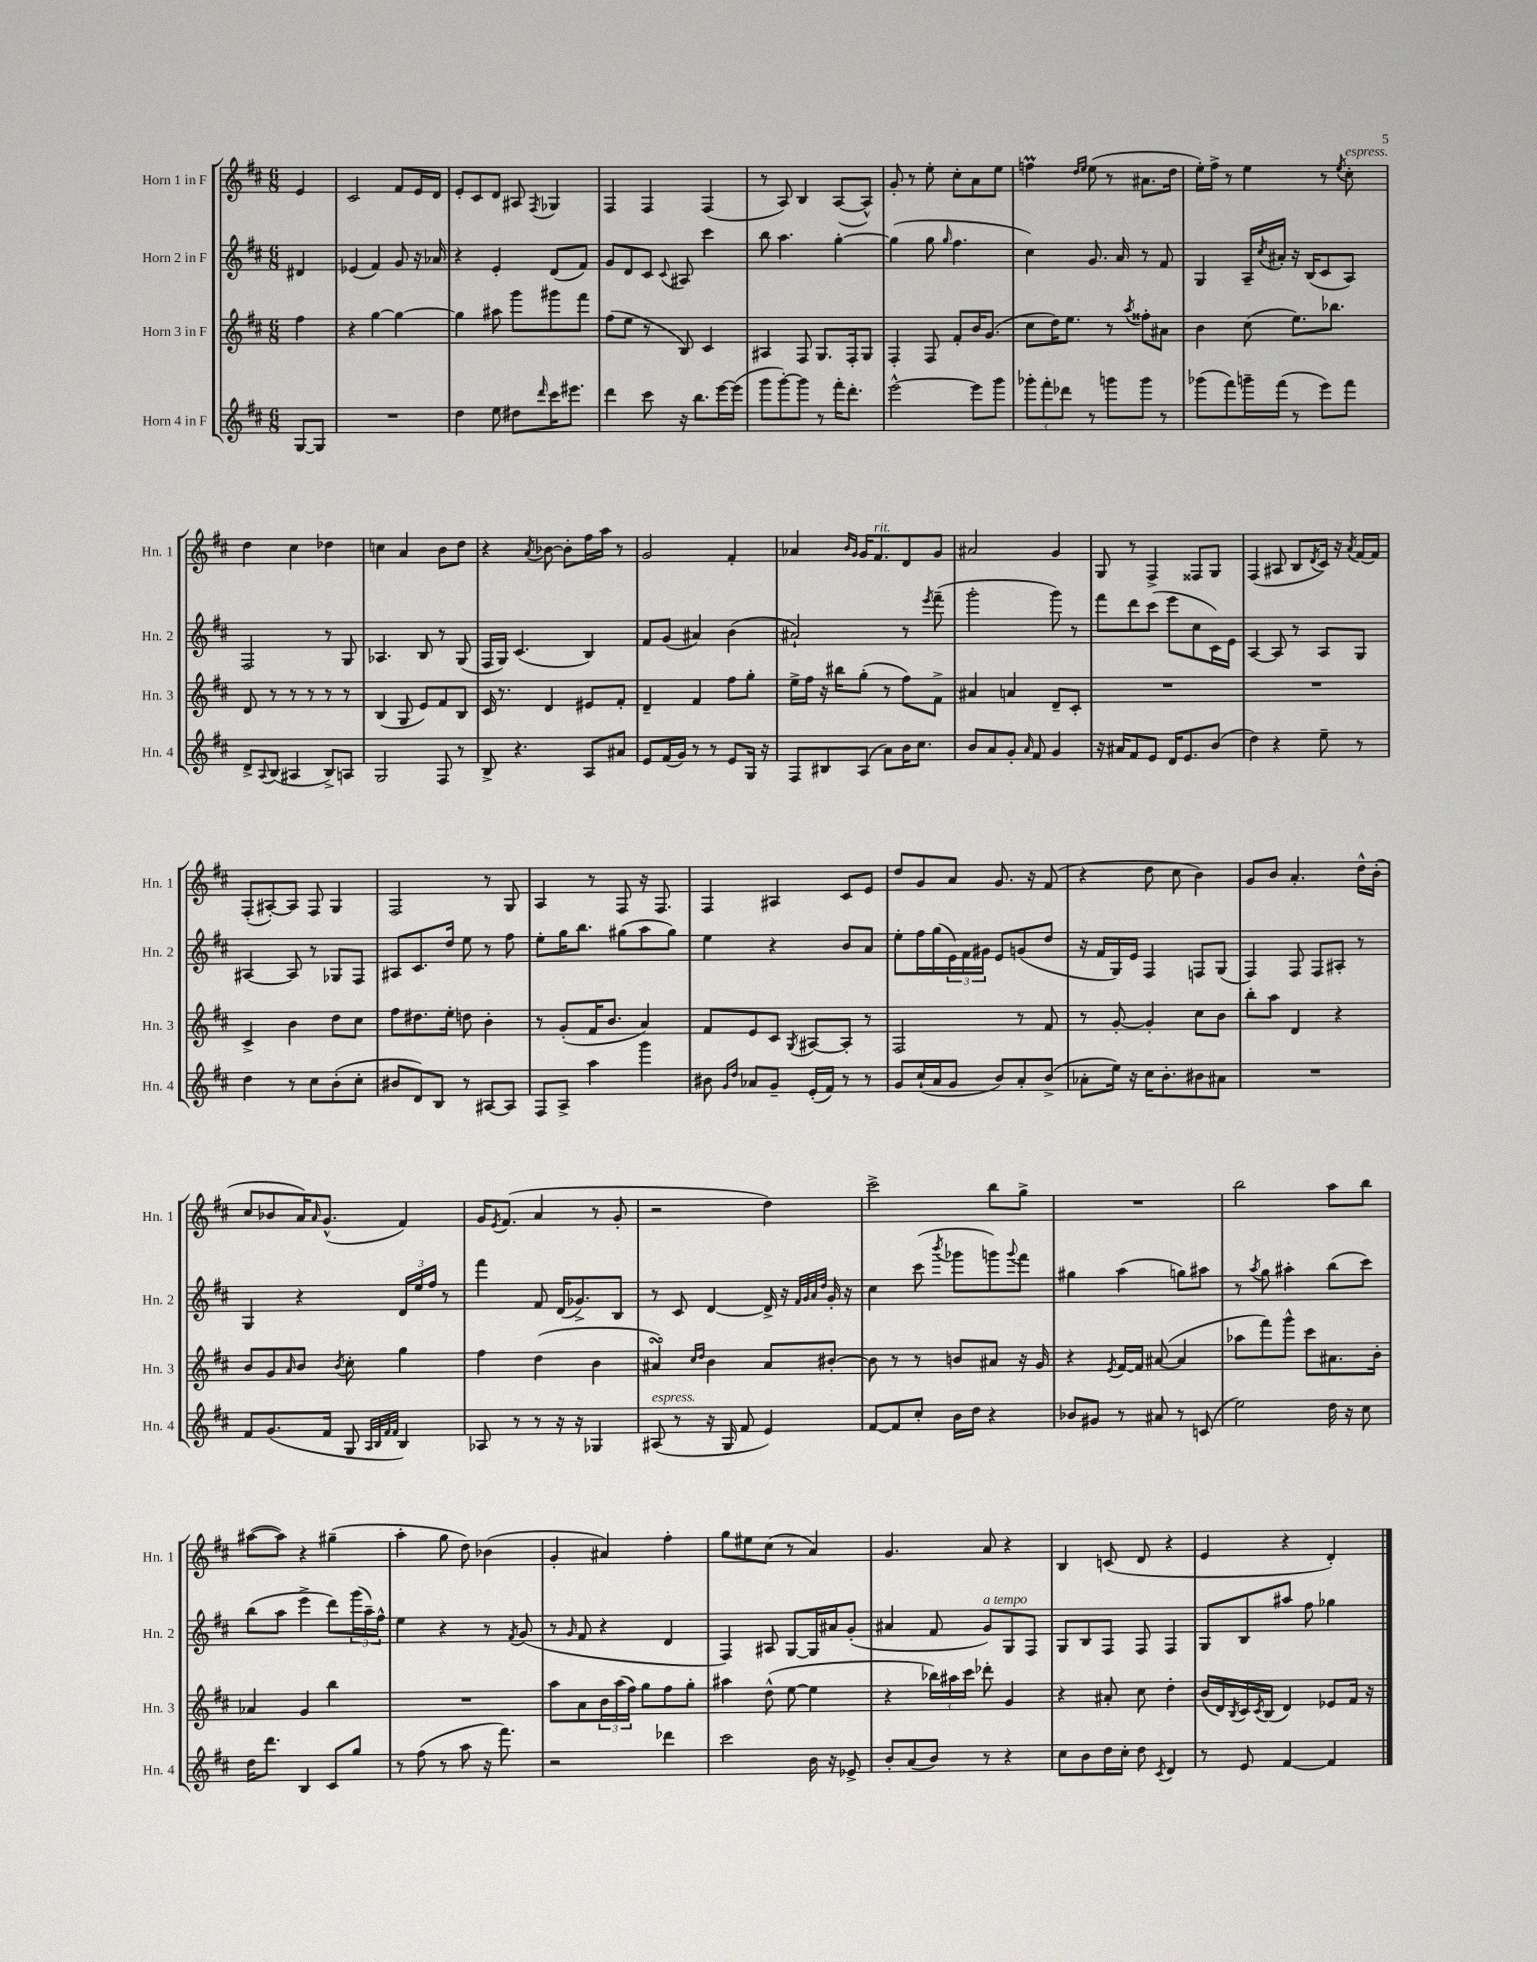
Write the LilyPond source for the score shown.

<<
\new StaffGroup <<
\new Staff = "s0" \with { instrumentName = "Horn 1 in F" shortInstrumentName = "Hn. 1" } {
    \clef treble \key d \major \numericTimeSignature \time 6/8 \partial 4
    e'4 |
    cis'2 fis'8 e'16 d'16 |
    e'8-. cis'8 d'8 ais8 \acciaccatura { fis8 } ges4 |
    fis4 fis4 fis4( |
    r8 a8) b4 a8~( a8-^) |
    g'8-. r8 e''8-. cis''8-. a'8 e''8 |
    f''4\prall \grace { d''16 e''16 } e''8( r8 ais'8. d''16 |
    e''16-.) fis''16-> r8 e''4 r8 \acciaccatura { e''8 } cis''8-.^\markup { \italic "espress." } |
    d''4 cis''4 des''4 |
    c''4 a'4 b'8 d''8 |
    r4 \acciaccatura { a'8 } bes'8~ bes'8-. fis''16 a''16 r8 |
    g'2 fis'4-. |
    aes'4 \grace { b'16 g'16 } g'16 fis'8.^\markup { \italic "rit." } d'8 g'8 |
    ais'2 g'4 |
    g8 r8 fis4-> fisis8 g8 |
    fis4( ais8 b8 \acciaccatura { d'8 } cis'16) r16 \acciaccatura { a'8 } fis'16~ fis'16 |
    fis8-.( ais8~-.) ais8 fis8 g4 |
    fis2 r8 g8 |
    a4 r8 fis8 r16 fis8. |
    fis4 ais4 cis'8 e'8 |
    d''8 g'8 a'8 g'8. r16 fis'8( |
    r4 d''8 cis''8 b'4) |
    g'8 b'8 a'4.-. d''16-^ b'16-.( |
    cis''8 bes'8 a'16) \grace { a'16 } g'8.-^( fis'4) |
    g'16 \acciaccatura { e'8 } fis'8.( a'4 r8 g'8-. |
    r2 d''4) |
    cis'''2-> b''8 g''8-> |
    R2. |
    b''2 a''8 b''8 |
    ais''8~( ais''8) r4 gis''4--( |
    a''4-. g''8 d''8) bes'4( |
    g'4-. ais'4) fis''4-. |
    g''8 eis''8 cis''8( r8 a'4) |
    g'4. a'8 r4 |
    b4 c'8( d'8 r4 |
    e'4 r4 d'4-.) \bar "|." |
}
\new Staff = "s1" \with { instrumentName = "Horn 2 in F" shortInstrumentName = "Hn. 2" } {
    \clef treble \key d \major \numericTimeSignature \time 6/8 \partial 4
    dis'4 |
    ees'4( fis'4) g'8 r16 aes'16 |
    r4 e'4-. d'8( fis'8) |
    g'8 d'8 cis'8 \appoggiatura { cis'8 } ais8 cis'''4 |
    b''8 a''4. g''4~-. |
    g''4( g''8 \grace { g''16 } fis''4. |
    cis''4) g'8. a'16 r8 fis'8 |
    g4 a16-- \acciaccatura { cis''8 } ais'16-. r16 b16( cis'8 a8) |
    fis2 r8 g8 |
    aes4. b8 r8 g8( |
    fis16 g16) cis'4.( b4) |
    fis'8 g'8( ais'4) b'4( |
    ais'2-!) r8 \acciaccatura { e'''8 } fis'''8--( |
    g'''2-. g'''8) r8 |
    fis'''8 d'''8 cis'''8( e'''8 cis''8 cis'16) e'16 |
    a4~ a8 r8 a8 g8 |
    ais4~ ais8 r8 ges8 fis8 |
    ais8 cis'8. d''16 e''8 r8 fis''8 |
    e''8-. g''16 b''8. gis''8( a''8 gis''8) |
    e''4 r4 b'8 a'8 |
    e''8-. fis''16 g''16( \tuplet 3/2 { e'16) fis'16 gis'16 } e'8 g'8( d''8 |
    r16 fis'16 g16) e'16 fis4 f8 g8( |
    fis4) fis8 fis8 ais8-. r8 |
    g4 r4 \tuplet 3/2 { d'16 e''16 fis''16 } r8 |
    fis'''4 fis'8 d'16( ges'8.->) b8 |
    r8 cis'8 d'4~ d'16-> r16 \grace { fis'32 g'32 a'32 d''32 } g'16-. r16 |
    cis''4 cis'''8( \acciaccatura { b'''8 } ges'''8 g'''8) \appoggiatura { g'''8 } fis'''8 |
    gis''4 a''4( g''8) ais''8 |
    r8 \acciaccatura { a''8 } g''8 ais''4-. b''8( cis'''8) |
    b''8( a''8 e'''4-> d'''8) \tuplet 3/2 { g'''16( a''16--) fis''16-^ } |
    e''4 r4 r8 \acciaccatura { fis'8 } g'8( |
    r8 \grace { g'16 } fis'8 r4 d'4 |
    fis4) ais8 g8~ g16 ais'16 g'8-.( |
    ais'4 fis'8 g'8^\markup { \italic "a tempo" }) g8 fis8 |
    g8 b8 fis8 fis8 fis4 |
    g8 b8 ais''8 fis''8 ges''4 \bar "|." |
}
\new Staff = "s2" \with { instrumentName = "Horn 3 in F" shortInstrumentName = "Hn. 3" } {
    \clef treble \key d \major \numericTimeSignature \time 6/8 \partial 4
    fis''4 |
    r4 g''4~ g''4~ |
    g''4 ais''8 g'''8 gis'''8 fis'''8 |
    fis''8( e''8 r8 b8) cis'4 |
    ais4 fis8 g8. fis16-. g8 |
    fis4-. fis8 fis'8-. b'16 g'8.( |
    cis''8 d''16) e''8. r8 \acciaccatura { a''8 } fisis''8-. ais'8 |
    b'4 cis''8( e''8.) bes''8. |
    d'8 r8 r8 r8 r8 r8 |
    b4( g8 e'8) fis'8 b8 |
    cis'16 r8. d'4 eis'8 fis'8-. |
    d'4-- fis'4 fis''8 g''8-. |
    e''16-> fis''16 r16 bis''16 g''8-.( r8 fis''8) fis'8-> |
    ais'4 a'4 d'8-- cis'8-. |
    R2. |
    R2. |
    cis'4-> b'4 d''8 cis''8 |
    fis''8 dis''8. e''16-. d''8 b'4-. |
    r8 g'8-.( fis'16 b'8. a'4) |
    fis'8 e'8 cis'8 \acciaccatura { g8 } ais8~ ais8-. r8 |
    fis2 r8 fis'8 |
    r8 g'8~-. g'4-. cis''8 b'8 |
    b''8-. a''8 d'4 r4 |
    b'8 g'8 \grace { a'16 } b'8 \acciaccatura { b'8 } cis''8-. g''4 |
    fis''4 d''4( b'4 |
    ais'4\turn) \grace { cis''16 d''16 } b'4 ais'8 bis'8~-. |
    bis'8 r8 r8 b'8 ais'8 r16 g'16 |
    r4 \acciaccatura { e'8 } fis'16~ fis'16 ais'8~( ais'4 |
    aes''8 fis'''8) g'''8-^ cis'''8 ais'8. b'16-. |
    aes'4 g'4 b''4 |
    R2. |
    a''8 a'8 \tuplet 3/2 { b'16 a''16( fis''16) } g''8 fis''8 g''8-. |
    ais''4 d''8-^( e''8~ e''4 |
    r4 \tuplet 3/2 { bes''16) ais''16 cis'''16 } des'''8-. g'4 |
    r4 ais'8-. cis''8 d''4-. |
    b'16( d'16) \acciaccatura { b8 } cis'16 \acciaccatura { cis'8 } b16( d'4) ees'8 fis'16 r16 \bar "|." |
}
\new Staff = "s3" \with { instrumentName = "Horn 4 in F" shortInstrumentName = "Hn. 4" } {
    \clef treble \key d \major \numericTimeSignature \time 6/8 \partial 4
    g8~ g8 |
    R2. |
    d''4 e''8 dis''8 \grace { d'''16 } cis'''16 eis'''8. |
    d'''4 cis'''8 r16 b''8. e'''16~ e'''16( |
    g'''8 g'''8~-.) g'''8 r8 fis'''16-. d'''8.-. |
    e'''2~-^ e'''8 g'''8 |
    \tuplet 3/2 { ges'''8-. fis'''8-. des'''8 } r8 g'''8 g'''8 r8 |
    ges'''8( fis'''8) g'''16-- fis'''16( r8 e'''8) fis'''8 |
    d'8-> \appoggiatura { a8 } b8( ais4 b8->) a8 |
    g2 fis8 r8 |
    b8-> r4. a8 ais'8 |
    e'8 fis'16( g'16) r8 r8 e'8 g16 r16 |
    fis8 bis8 a8( a'8) b'16 cis''8. |
    b'8 a'8 g'8-. \grace { a'16 } fis'8 g'4 |
    r16 ais'16 fis'8 e'8 d'16 e'8. b'8( |
    d''4) r4 e''8-- r8 |
    d''4 r8 cis''8 b'8-.( cis''8-. |
    bis'8 d'8) b8 r8 ais8~ ais8 |
    fis8 a8-> a''4 g'''4 |
    bis'8 \grace { g'16 d''16 } aes'8 g'8-- e'16-.( fis'16) r8 r8 |
    g'8 cis''16-!( a'16 g'8 b'8) a'8-. b'8->( |
    aes'8-. e''16) r16 cis''16 b'8.-. bis'8 ais'8 |
    R2. |
    fis'8 g'8.( fis'16 g8 \grace { a32 b32 fis'32 fis'32 } b4) |
    aes8 r8 r8 r16 r16 ges4 |
    ais8^\markup { \italic "espress." }( r8 r16 g16 fis'8 e'4) |
    fis'8~ fis'8 cis''8-. b'16 d''16 r4 |
    bes'8 gis'8 r8 ais'8 r8 c'8( |
    e''2) d''16 r16 cis''8 |
    d''16 d'''8. b4 cis'8 g''8 |
    r8 fis''8( r8 a''8 r16 fis'''8.) |
    r2 des'''4 |
    cis'''2 b'16 r16 ees'8-> |
    b'8-. a'8( b'8) r8 r4 |
    cis''8 b'8 d''16 cis''16-. d''8 \acciaccatura { cis'8 } d'4 |
    r8 e'8 fis'4~ fis'4 \bar "|." |
}
>>
>>
\layout { \context { \Score \remove "Bar_number_engraver" } }
